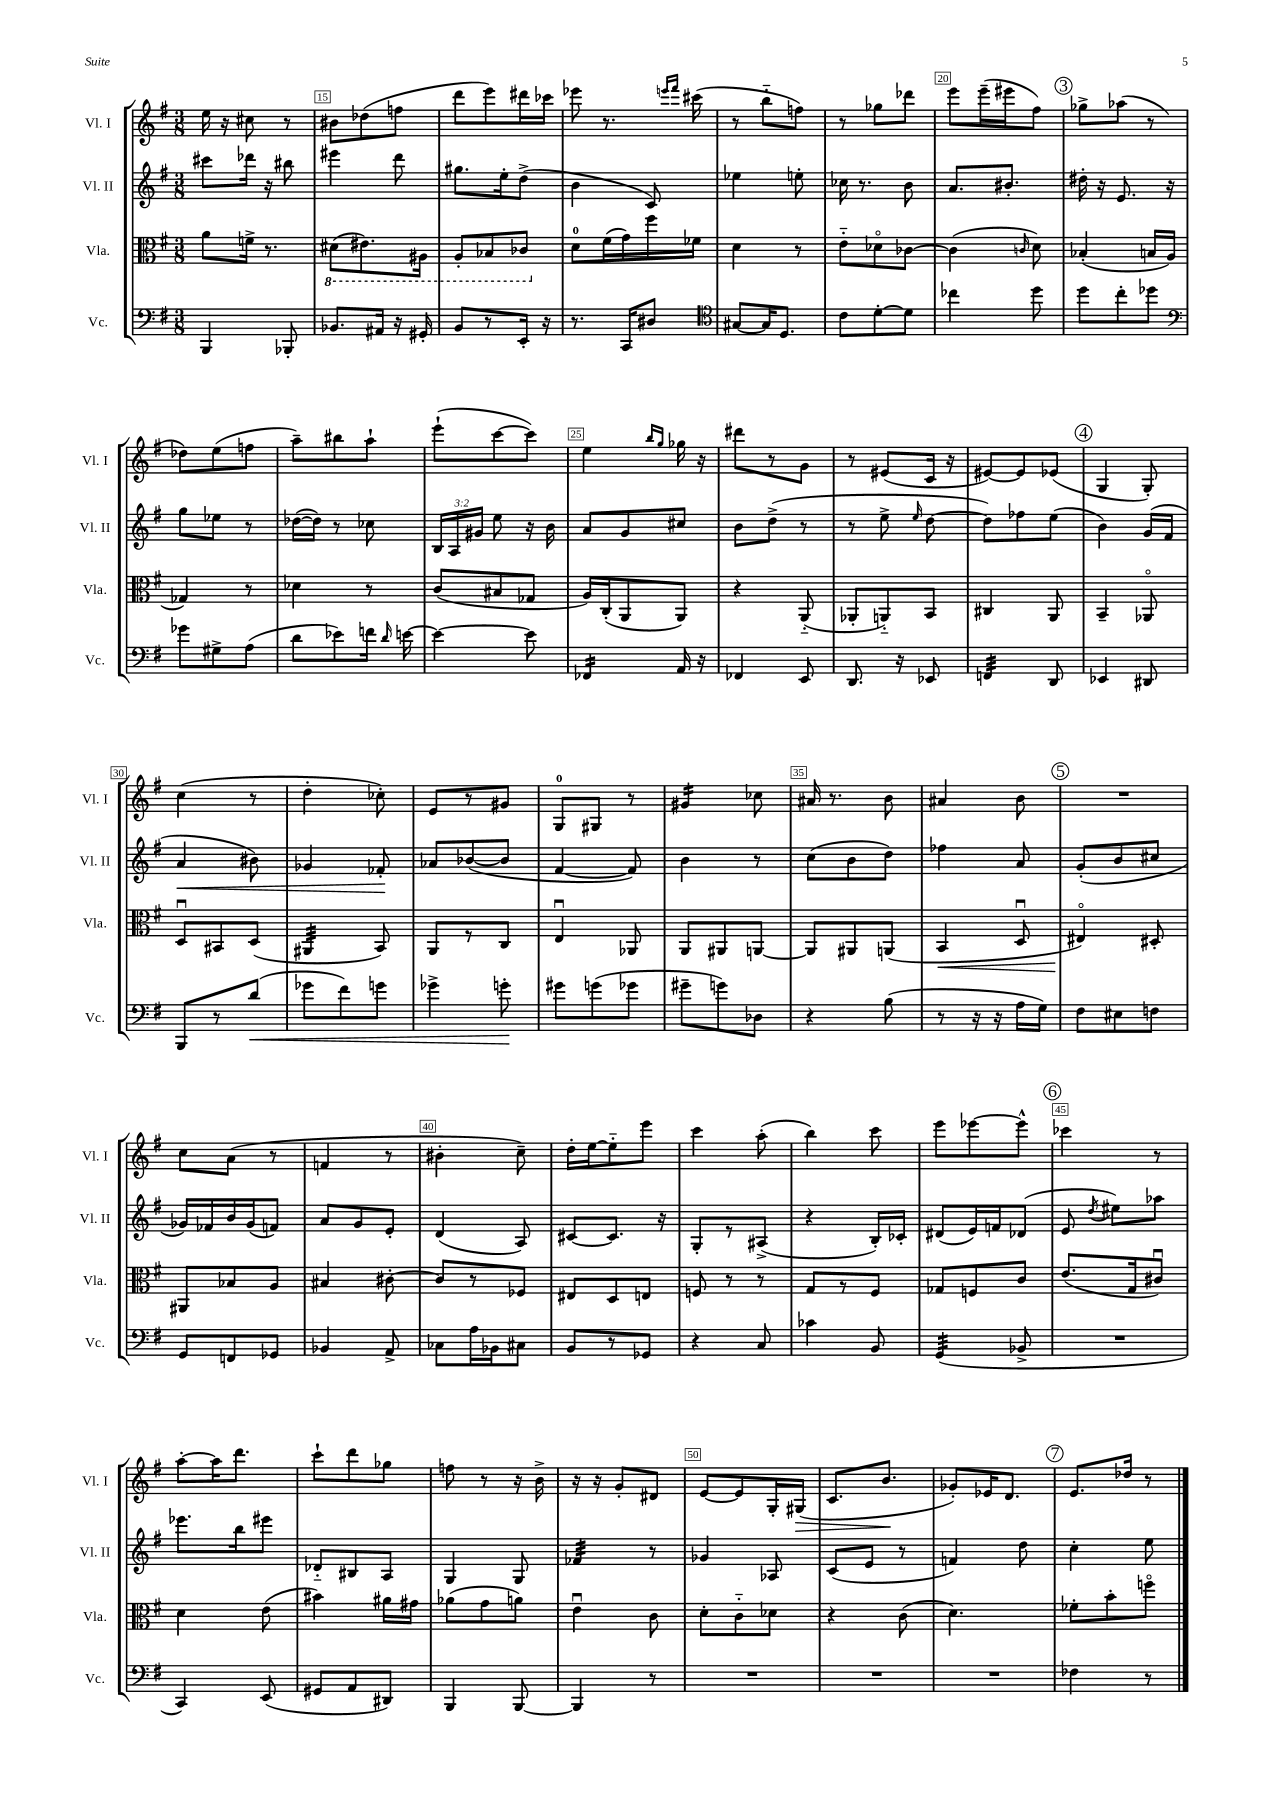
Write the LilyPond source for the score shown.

<<
\new StaffGroup <<
\new Staff = "s0" \with { instrumentName = "Vl. I" shortInstrumentName = "Vl. I" } {
    \clef treble \key g \major \numericTimeSignature \time 3/8
    \autoBeamOff e''16 r16 cis''8 r8 |
    bis'8[ des''8( f''8] |
    d'''8[ e'''8) dis'''16 ces'''16] |
    ees'''8 r8. \grace { e'''16[ fis'''16] } cis'''16( |
    r8 b''8[-_ f''8]) |
    r8 ges''8[ des'''8] |
    e'''8[ e'''16--( eis'''16 fis''8]) |
    \mark \markup { \circle "3" } ges''8[-> aes''8]( r8 |
    des''8[) e''8( f''8] |
    a''8[--) bis''8 a''8]-! |
    e'''8[-!( c'''8~ c'''8]) |
    e''4 \grace { b''16[ g''16] } ges''16 r16 |
    dis'''8[ r8 g'8] |
    r8 eis'8[( c'16] r16 |
    eis'8[~) eis'8 ees'8]( |
    \mark \markup { \circle "4" } g4 g8-.) |
    c''4( r8 |
    d''4-. ces''8-.) |
    e'8[ r8 gis'8] |
    g8[-0 gis8] r8 |
    gis'4:16 ces''8 |
    ais'16 r8. b'8 |
    ais'4 b'8 |
    \mark \markup { \circle "5" } R4. |
    c''8[ a'8]( r8 |
    f'4 r8 |
    bis'4-. c''8--) |
    d''16[-. e''16~ e''8-_ e'''8] |
    c'''4 a''8-.( |
    b''4) c'''8 |
    e'''8[ ees'''8~ ees'''8]-^ |
    \mark \markup { \circle "6" } ces'''4 r8 |
    a''8[~-. a''16 d'''8.] |
    c'''8[-! d'''8 ges''8] |
    f''8 r8 r16 b'16-> |
    r16 r16 g'8[-. dis'8] |
    e'8[~ e'8 g16-. gis16]\>( |
    c'8.[ b'8.]\! |
    ges'8[-.) ees'16 d'8.] |
    \mark \markup { \circle "7" } e'8.[ des''16] r8 \bar "|." |
}
\new Staff = "s1" \with { instrumentName = "Vl. II" shortInstrumentName = "Vl. II" } {
    \clef treble \key g \major \numericTimeSignature \time 3/8 \override Staff.TupletNumber.text = #tuplet-number::calc-fraction-text
    \autoBeamOff cis'''8[ des'''16] r16 bis''8 |
    eis'''4 d'''8 |
    gis''8.[ e''16-. d''8]->( |
    b'4 c'8) |
    ees''4 e''8-. |
    ces''16 r8. b'8 |
    a'8.[ bis'8.]-. |
    \mark \markup { \circle "3" } dis''16-. r16 e'8. r16 |
    g''8[ ees''8] r8 |
    des''16[~( des''16]) r8 ces''8 |
    \tuplet 3/2 { b16[ a16 gis'16] } e''8 r16 b'16 |
    a'8[ g'8 cis''8] |
    b'8[ d''8]->( r8 |
    r8 e''8-> \grace { e''16 } d''8~ |
    d''8[) fes''8 e''8]( |
    \mark \markup { \circle "4" } b'4) g'16[( fis'16] |
    a'4\< bis'8) |
    ges'4 fes'8-.\! |
    aes'8[ bes'8~( bes'8] |
    fis'4~ fis'8) |
    b'4 r8 |
    c''8[( b'8 d''8]) |
    fes''4 a'8 |
    \mark \markup { \circle "5" } g'8[-.( b'8 cis''8] |
    ges'16[) fes'16 b'16 ges'16( f'8]) |
    a'8[ g'8 e'8]-. |
    d'4( a8) |
    cis'8[~ cis'8.] r16 |
    g8[-. r8 ais8]->( |
    r4 b16[-.) ces'16]-. |
    dis'8[( e'16) f'16 des'8]( |
    \mark \markup { \circle "6" } e'8 \acciaccatura { d''8 } eis''8[) aes''8] |
    ees'''8.[ b''16 eis'''8] |
    des'8[-_ bis8 a8] |
    g4 g8 |
    fes'4:32 r8 |
    ges'4 aes8 |
    c'8[( e'8] r8 |
    f'4) d''8 |
    \mark \markup { \circle "7" } c''4-. e''8 \bar "|." |
}
\new Staff = "s2" \with { instrumentName = "Vla." shortInstrumentName = "Vla." } {
    \clef alto \key g \major \numericTimeSignature \time 3/8
    \autoBeamOff a'8[ f'16]-> r8. |
    \ottava #-1 dis8[( eis8.) ais,16] |
    a,8[-. bes,8 ces8] \ottava #0 |
    d'8[-0 fis'16( g'16) fis''16 fes'16] |
    d'4 r8 |
    e'8[-_ des'8\flageolet ces'8]~ |
    ces'4( \grace { c'16 } d'8) |
    \mark \markup { \circle "3" } bes4-.( b16[ a16] |
    ges4) r8 |
    des'4 r8 |
    c'8[( bis8 ges8] |
    a16[) c16-.( a,8 a,8]) |
    r4 a,8-_( |
    aes,8[-. a,8-_) b,8] |
    cis4 a,8 |
    \mark \markup { \circle "4" } b,4-- aes,8\flageolet |
    d8[\downbow bis,8 d8]( |
    ais,4:32 b,8) |
    a,8[ r8 c8] |
    e4\downbow aes,8 |
    a,8[ ais,8 a,8]~ |
    a,8[ ais,8 a,8]( |
    b,4\< d8\downbow |
    \mark \markup { \circle "5" } eis4\flageolet\!) dis8-. |
    ais,8[ bes8 a8] |
    bis4 cis'8~-. |
    cis'8[ r8 fes8] |
    eis8[ d8 e8] |
    f8 r8 r8 |
    g8[ r8 fis8] |
    ges8[ f8 c'8] |
    \mark \markup { \circle "6" } e'8.[( g16 cis'8]\downbow) |
    d'4 e'8( |
    bis'4) ais'16[ gis'16] |
    aes'8[( g'8 a'8]) |
    e'4\downbow c'8 |
    d'8[-. c'8-_ des'8] |
    r4 c'8( |
    d'4.) |
    \mark \markup { \circle "7" } fes'8[-. b'8-. f''8]\flageolet \bar "|." |
}
\new Staff = "s3" \with { instrumentName = "Vc." shortInstrumentName = "Vc." } {
    \clef bass \key g \major \numericTimeSignature \time 3/8
    \autoBeamOff b,,4 bes,,8-. |
    bes,8.[ ais,16] r16 gis,16-. |
    b,8[ r8 e,16]-. r16 |
    r8. c,16[ dis8] |
    \clef tenor gis8[~ gis16 d8.] |
    c'8[ d'8~-. d'8] |
    ces''4 d''8 |
    \mark \markup { \circle "3" } d''8[ c''8-. des''8] |
    \clef bass ges'8[ gis8-> a8]( |
    d'8[ ees'8) f'16] \grace { d'16 } e'16~ |
    e'4~ e'8 |
    fes,4:16 a,16 r16 |
    fes,4 e,8 |
    d,8. r16 ees,8 |
    f,4:32 d,8 |
    \mark \markup { \circle "4" } ees,4 dis,8 |
    b,,8[ r8 d'8]\<( |
    ges'8[ fis'8) g'8] |
    ges'4-> g'8-.\! |
    gis'8[ g'8( ges'8] |
    gis'8[-- g'8) des8] |
    r4 b8( |
    r8 r16 r16 a16[ g16]) |
    \mark \markup { \circle "5" } fis8[ eis8 f8] |
    g,8[ f,8 ges,8] |
    bes,4 a,8-> |
    ces8[ a16 bes,16 cis8] |
    b,8[ r8 ges,8] |
    r4 c8 |
    ces'4 b,8 |
    g,4:32( bes,8-> |
    \mark \markup { \circle "6" } R4. |
    c,4) e,8( |
    gis,8[ a,8 dis,8]) |
    b,,4 b,,8~ |
    b,,4 r8 |
    R4. |
    R4. |
    R4. |
    \mark \markup { \circle "7" } fes4 r8 \bar "|." |
}
>>
>>
\layout { \context { \Score currentBarNumber = #14 \override BarNumber.break-visibility = ##(#f #t #t) barNumberVisibility = #(every-nth-bar-number-visible 5) \override BarNumber.stencil = #(make-stencil-boxer 0.1 0.3 ly:text-interface::print) } }
